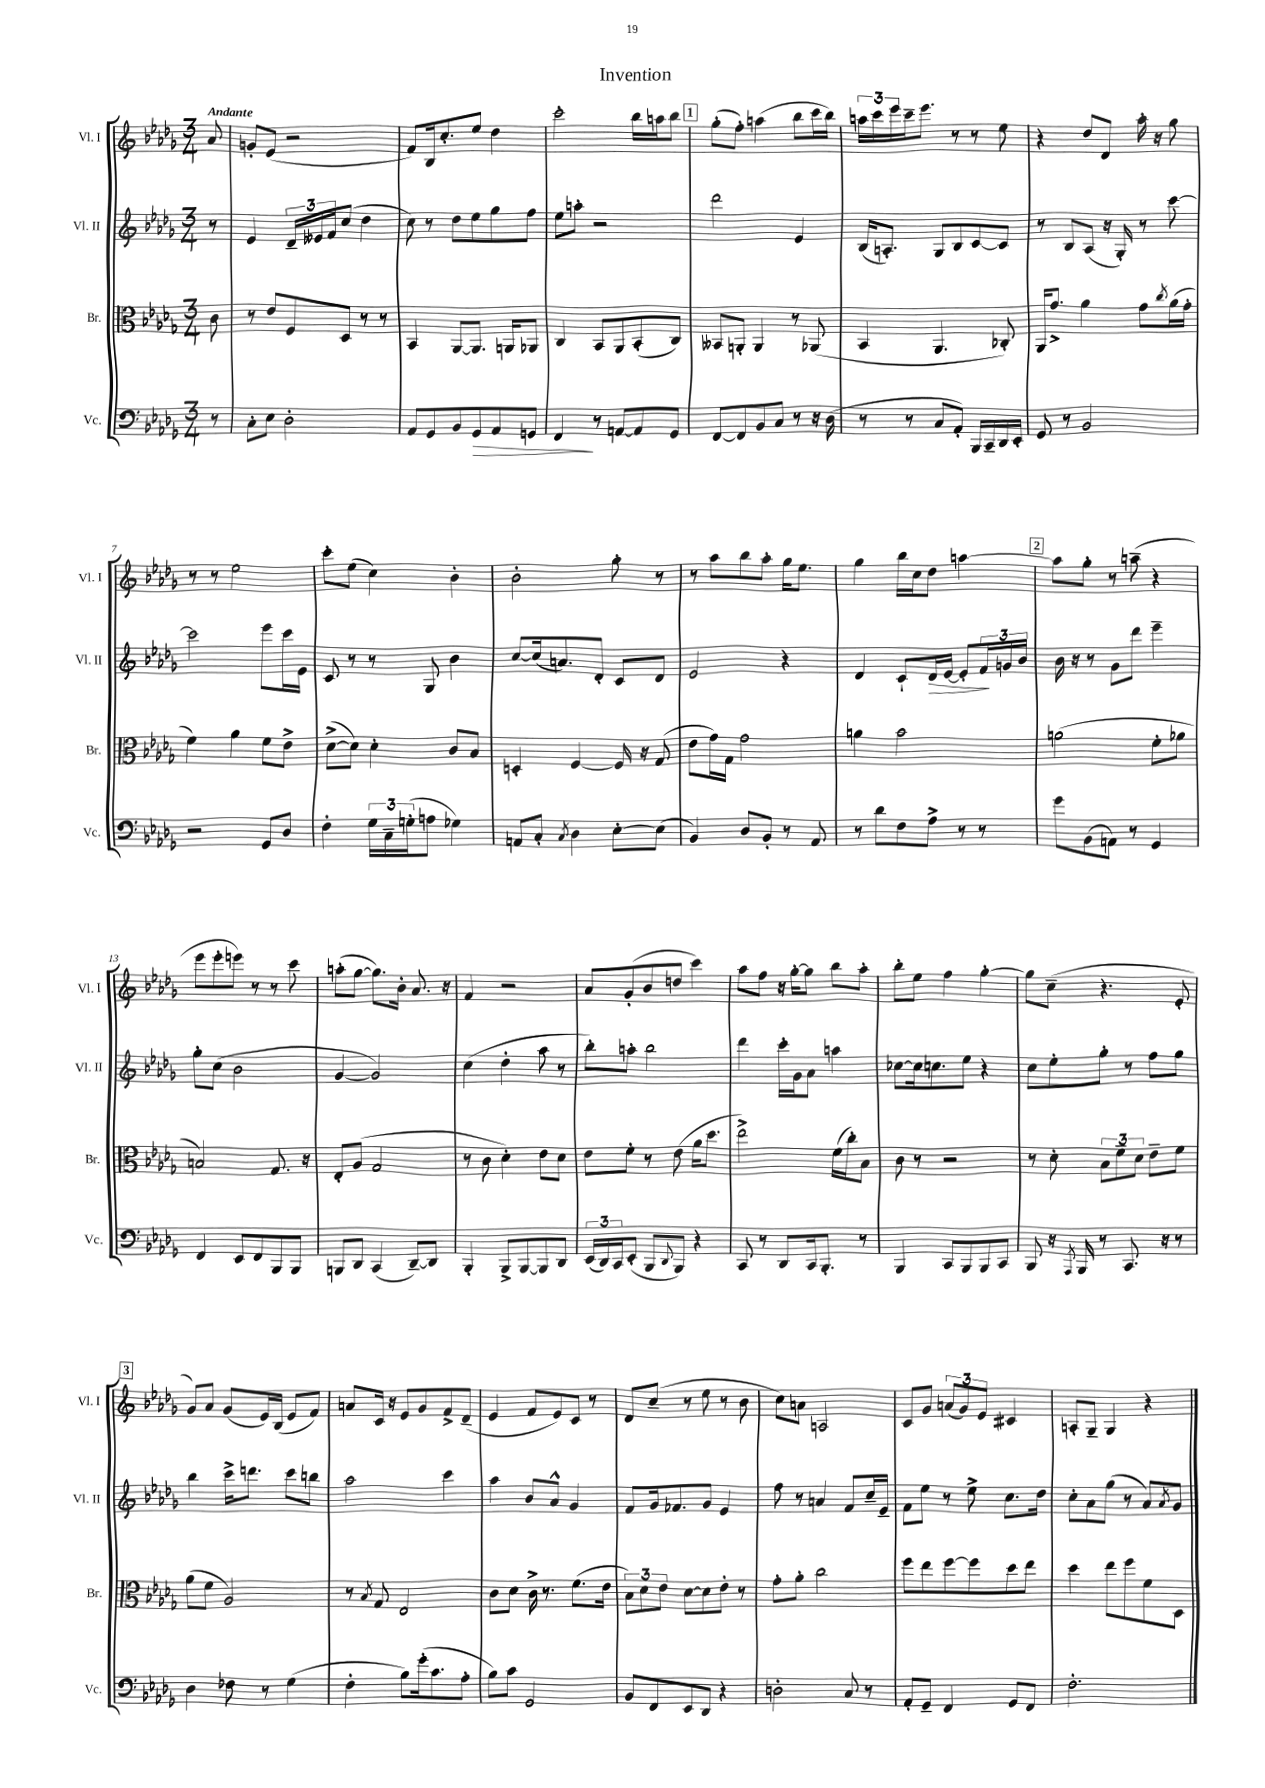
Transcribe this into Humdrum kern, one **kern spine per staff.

**kern	**dynam	**kern	**kern	**dynam	**kern
*part4	*part4	*part3	*part2	*part2	*part1
*staff4	*staff4	*staff3	*staff2	*staff2	*staff1
*I"Vc.	*	*I"Br.	*I"Vl. II	*	*I"Vl. I
*I'Vc.	*	*I'Br.	*I'Vl. II	*	*I'Vl. I
*clefF4	*	*clefC3	*clefG2	*	*clefG2
*k[b-e-a-d-g-]	*	*k[b-e-a-d-g-]	*k[b-e-a-d-g-]	*	*k[b-e-a-d-g-]
*M3/4	*	*M3/4	*M3/4	*	*M3/4
=	=	=	=	=	=
!	!	!	!	!	!LO:TX:a:B:t=Andante
8r	.	8c\	8r	.	8a-/
=1	=1	=1	=1	=1	=1
8C'\L	.	8r	4e-/	.	8gn'/L
8E-\J	.	8e-/L	.	.	(8e-/J
2D-'\	.	8F/	24d-~/LL	.	2r
.	.	.	24e--X/	.	.
.	.	.	24f/J	.	.
.	.	8D-/J	(8cc/J	.	.
.	.	8r	4dd-\	.	.
.	.	8r	.	.	.
=2	=2	=2	=2	=2	=2
8AA-/L	.	4BB-/	8cc\)	.	8f/L)
8GG-/	.	.	8r	.	16B-/k
.	.	.	.	.	8.cc'/
8BB-/	.	[8AA-/L	8dd-\L	.	.
!	!LO:HP:b	!	!	!	!
8GG-/	>	8.AA-/J]	8ee-\	.	8ee-/J
8AA-/	.	.	8gg-\	.	4dd-\
.	.	16AAn/KL	.	.	.
8GGn/J	.	8AA-X/J	8ff\J	.	.
=3	=3	=3	=3	=3	=3
4FF/	.	4C/	8ee-\L	.	2ccc'\
.	.	.	8aan'\J	.	.
8r	]	8BB-/L	2r	.	.
[8AAn/L	.	8AA-/	.	.	.
8AA/]	.	(8BB-'/	.	.	16bb-\LL
.	.	.	.	.	16aan\J
8GG-/J	.	8C/J)	.	.	8bb-\J
!!LO:REH:place=s1:t=1
=4	=4	=4	=4	=4	=4
[8FF/L	.	8BB--X/L	2ddd-\	.	(8gg-'\L
8FF/]	.	8AAn'/J	.	.	8ff'\J)
8BB-/	.	4AA/	.	.	(4aan\
8C/J	.	.	.	.	.
8r	.	8r	4e-/	.	8bb-\L
16r	.	(8AA-X/	.	.	16ccc\L
(16D-\	.	.	.	.	16bb-\JJ)
=5	=5	=5	=5	=5	=5
8r	.	4BB-/	(16B-/KL	.	24aan\LL
.	.	.	.	.	24ccc\
.	.	.	8.An'/J)	.	.
.	.	.	.	.	24eee-\
8r	.	.	.	.	16ccc~\J
.	.	.	.	.	8.eee-\J
8C/L	.	4.AA-/	8G-/L	.	.
8AA-'/J)	.	.	8B-/	.	8r
16BBB-/LL	.	.	[8c/	.	8r
16CC~/	.	.	.	.	.
16DD-/	.	8C-X'/)	8c/J]	.	8ee-\
16EE-'/JJ	.	.	.	.	.
=6	=6	=6	=6	=6	=6
8GG-/	.	16AA-/KL	8r	.	4r
.	.	8.g-^/J	.	.	.
8r	.	.	8B-/L	.	.
2BB-/	.	4a-\	(8A-/J	.	8dd-/L
.	.	.	16r	.	8d-/J
.	.	.	16G-'/)	.	.
.	.	8g-\L	8r	.	16aa-'\
.	.	.	.	.	16r
.	.	8qcc/	.	.	.
.	.	(16a-\L	[8ccc\	.	8gg-\
.	.	16g-'\JJ	.	.	.
!!LO:LB:g=z
=7	=7	=7	=7	=7	=7
2r	.	4f\)	2ccc\]	.	8r
.	.	.	.	.	8r
.	.	4a-\	.	.	2ee-\
8GG-/L	.	8f\L	8eee-\L	.	.
8D-/J	.	8e-^\J	16ccc\L	.	.
.	.	.	16e-\JJ	.	.
=8	=8	=8	=8	=8	=8
4F'\	.	([8d-^\L	8c/	.	8ccc'\L
.	.	8d-\J])	8r	.	(8ee-\J
24G-\LL	.	4d-'\	8r	.	4cc\)
24C~\	.	.	.	.	.
(24Gn'\J	.	.	.	.	.
8An\J	.	.	8G-/	.	.
4G-X\)	.	8c/L	4b-\	.	4b-'\
.	.	8B-/J	.	.	.
=9	=9	=9	=9	=9	=9
8AAn/L	.	4Dn'/	[8cc/L	.	2b-'\
8C'/J	.	.	(16cc/k]	.	.
.	.	.	8.an/)	.	.
8qC/	.	.	.	.	.
4D-\	.	[4F/	.	.	.
.	.	.	8d-'/J	.	.
[8E-'\L	.	16F/]	8c/L	.	8gg-'\
.	.	16r	.	.	.
(8E-\J]	.	(8G-/	8d-/J	.	8r
=10	=10	=10	=10	=10	=10
4BB-/)	.	8e-\L	2e-/	.	8r
.	.	16g-\L)	.	.	8aa-\L
.	.	16G-\JJ	.	.	.
8D-/L	.	2g-\	.	.	8bb-\
8BB-'/J	.	.	.	.	8aa-'\J
8r	.	.	4r	.	16gg-\KL
.	.	.	.	.	8.ee-\J
8AA-/	.	.	.	.	.
=11	=11	=11	=11	=11	=11
8r	.	4an\	4d-/	.	4gg-\
8d-\L	.	.	.	.	.
8F\	.	2b-\	8c`/L	.	16bb-\LL
.	.	.	.	.	16cc\J
!	!	!	!	!LO:HP:b	!
8A-^\J	.	.	16d-/L	>	8dd-\J
.	.	.	[16e-/JJ	.	.
8r	.	.	8e-'/L]	.	[4aan\
8r	.	.	24f/L	.	.
.	.	.	24gn/	]	.
.	.	.	24b-/JJ	.	.
!!LO:REH:place=s1:t=2
=12	=12	=12	=12	=12	=12
8g-\L	.	(2an\	16b-\	.	8aa\L]
.	.	.	16r	.	.
(8BB-\	.	.	8r	.	8gg-'\J
8AAn\J)	.	.	8g-\L	.	8r
8r	.	.	8ddd-\J	.	(8aan~\
4GG-/	.	8f'\L	4eee-~\	.	4r
.	.	8a-X\J	.	.	.
!!LO:LB:g=z
=13	=13	=13	=13	=13	=13
4FF/	.	2Bn/)	8gg-'\L	.	8eee-\L
.	.	.	(8cc\J	.	8eee-'\
8EE-/L	.	.	2b-\	.	8eeen\J)
8FF/	.	.	.	.	8r
8BBB-/	.	8.G-/	.	.	8r
8BBB-/J	.	.	.	.	8ccc\
.	.	16r	.	.	.
=14	=14	=14	=14	=14	=14
8BBBn/L	.	8E-'/L	[4g-/	.	(8aan'\L
8DD-/J	.	(8A-/J	.	.	[8gg-\J
(4CC/	.	2G-/	2g-/])	.	8.gg-\L])
.	.	.	.	.	16b-'\Jk
[8DD-~/L)	.	.	.	.	8.a-/
8DD-/J]	.	.	.	.	.
.	.	.	.	.	16r
=15	=15	=15	=15	=15	=15
4BBB-'/	.	8r	(4cc\	.	4f/
.	.	8c\	.	.	.
8BBB-^/L	.	4d-'\)	4dd-'\	.	2r
[8BBB-/	.	.	.	.	.
8BBB-/]	.	8e-\L	8aa-\	.	.
8DD-/J	.	8d-\J	8r	.	.
=16	=16	=16	=16	=16	=16
(24EE-/LL	.	8e-\L	8bb-'\L)	.	8a-/L
24DD-/)	.	.	.	.	.
24CC/J	.	.	.	.	.
(8EE-'/J	.	8f'\J	8aan'\J	.	(8g-'/
8BBB-/L	.	8r	2bb-\	.	8b-/
8qqDD-/	.	.	.	.	.
8BBB-/J)	.	(8e-\	.	.	8ddn/J
4r	.	16a-\KL	.	.	4ccc\)
.	.	8.dd-\J	.	.	.
=17	=17	=17	=17	=17	=17
8CC/	.	2ee-^\)	4ddd-\	.	8aa-\L
8r	.	.	.	.	8ff\J
8DD-/L	.	.	16ccc'\LL	.	16r
.	.	.	16g-\J	.	[16gg-'\KL
16CC/k	.	.	8a-\J	.	8gg-\J]
8.BBB-'/J	.	.	.	.	.
.	.	(16f\LL	4aan\	.	8bb-\L
.	.	16cc'\J)	.	.	.
8r	.	8B-\J	.	.	8aa-'\J
=18	=18	=18	=18	=18	=18
4BBB-/	.	8c\	[8cc-X\L	.	8bb-'\L
.	.	8r	16cc-\k]	.	8ee-\J
.	.	.	8.ccn\	.	.
8CC/L	.	2r	.	.	4ff\
8BBB-/	.	.	8ee-\J	.	.
8BBB-/	.	.	4r	.	[4gg-'\
8CC/J	.	.	.	.	.
=19	=19	=19	=19	=19	=19
8BBB-/	.	8r	8cc\L	.	8gg-\L]
16r	.	8d-'\	8ee-'\	.	(8cc~\J
8qAAA-/	.	.	.	.	.
16BBB-/	.	.	.	.	.
8r	.	12B-\L	8gg-'\J	.	4.r
.	.	12f~\	.	.	.
8.CC/	.	.	8r	.	.
.	.	12d-\J	.	.	.
.	.	8e-~\L	8ff\L	.	.
16r	.	.	.	.	.
8r	.	8f\J	8gg-\J	.	8e-'/
!!LO:LB:g=z
!!LO:REH:place=s1:t=3
=20	=20	=20	=20	=20	=20
4D-\	.	(8a-\L	4bb-\	.	8g-/L)
.	.	8f\J	.	.	8a-/J
8F-X\	.	2A-/)	16ccc^\KL	.	(8g-/L
.	.	.	8.dddn\J	.	.
8r	.	.	.	.	16e-/L)
.	.	.	.	.	(16B-/JJ
(4G-\	.	.	8ccc\L	.	8e-/L
.	.	.	8bbn\J	.	8f/J)
=21	=21	=21	=21	=21	=21
4F'\	.	8r	2aa-\	.	8an/L
.	.	8qB-/	.	.	.
.	.	8G-/	.	.	16c/Jk
.	.	.	.	.	16r
8B-\L)	.	2E-/	.	.	8e-/L
(16g-'\k	.	.	.	.	8g-/
8.c\	.	.	.	.	.
.	.	.	4ccc\	.	8f^/
8A-'\J	.	.	.	.	(8d-~/J
=22	=22	=22	=22	=22	=22
8B-\L)	.	8c\L	4aa-\	.	4e-/
8c\J	.	8d-\J	.	.	.
2GG-/	.	16c^\	8b-/L	.	8f/L
.	.	8.r	.	.	.
.	.	.	8a-^^/J	.	8e-/)
.	.	(8.f\L	4g-/	.	8c/J
.	.	.	.	.	8r
.	.	16e-\Jk	.	.	.
=23	=23	=23	=23	=23	=23
8BB-/L	.	12B-\L)	8f/L	.	8d-/L
.	.	12d-\	.	.	.
8FF/	.	.	16g-/k	.	(8cc~/J
.	.	12e-\J	.	.	.
.	.	.	8.f-X/	.	.
8EE-/	.	[8d-\L	.	.	8r
8DD-/J	.	8d-\]	8g-/J	.	8ee-\
4r	.	8e-'\J	4e-/	.	8r
.	.	8r	.	.	8b-\
=24	=24	=24	=24	=24	=24
2Dn'\	.	8g-'\L	8ff\	.	8cc\L)
.	.	8a-'\J	8r	.	8an\J
.	.	2cc\	4an/	.	2An/
8C/	.	.	8f/L	.	.
8r	.	.	16cc~/L	.	.
.	.	.	16e-~/JJ	.	.
=25	=25	=25	=25	=25	=25
8AA-'/L	.	8ff\L	8f\L	.	8c/L
8GG-~/J	.	8ee-\	8ee-\J	.	8g-/J
4FF/	.	[8ff\	8r	.	(12an/L
.	.	.	.	.	12g-/)
.	.	8ff\]	8ee-^\	.	.
.	.	.	.	.	12e-/J
8GG-/L	.	8dd-\	8.cc\L	.	4c#X/
8FF/J	.	8ee-\J	.	.	.
.	.	.	16dd-\Jk	.	.
=26	=26	=26	=26	=26	=26
2.F'\	.	4dd-\	8cc'\L	.	8An'/L
.	.	.	8a-\	.	8G-~/J
.	.	8ee-\L	(8gg-\J	.	4G-/
.	.	8ff\	8r	.	.
.	.	8f\	8a-/L)	.	4r
.	.	.	8qa-/	.	.
.	.	8D-\J	8g-/J	.	.
==	==	==	==	==	==
*-	*-	*-	*-	*-	*-
